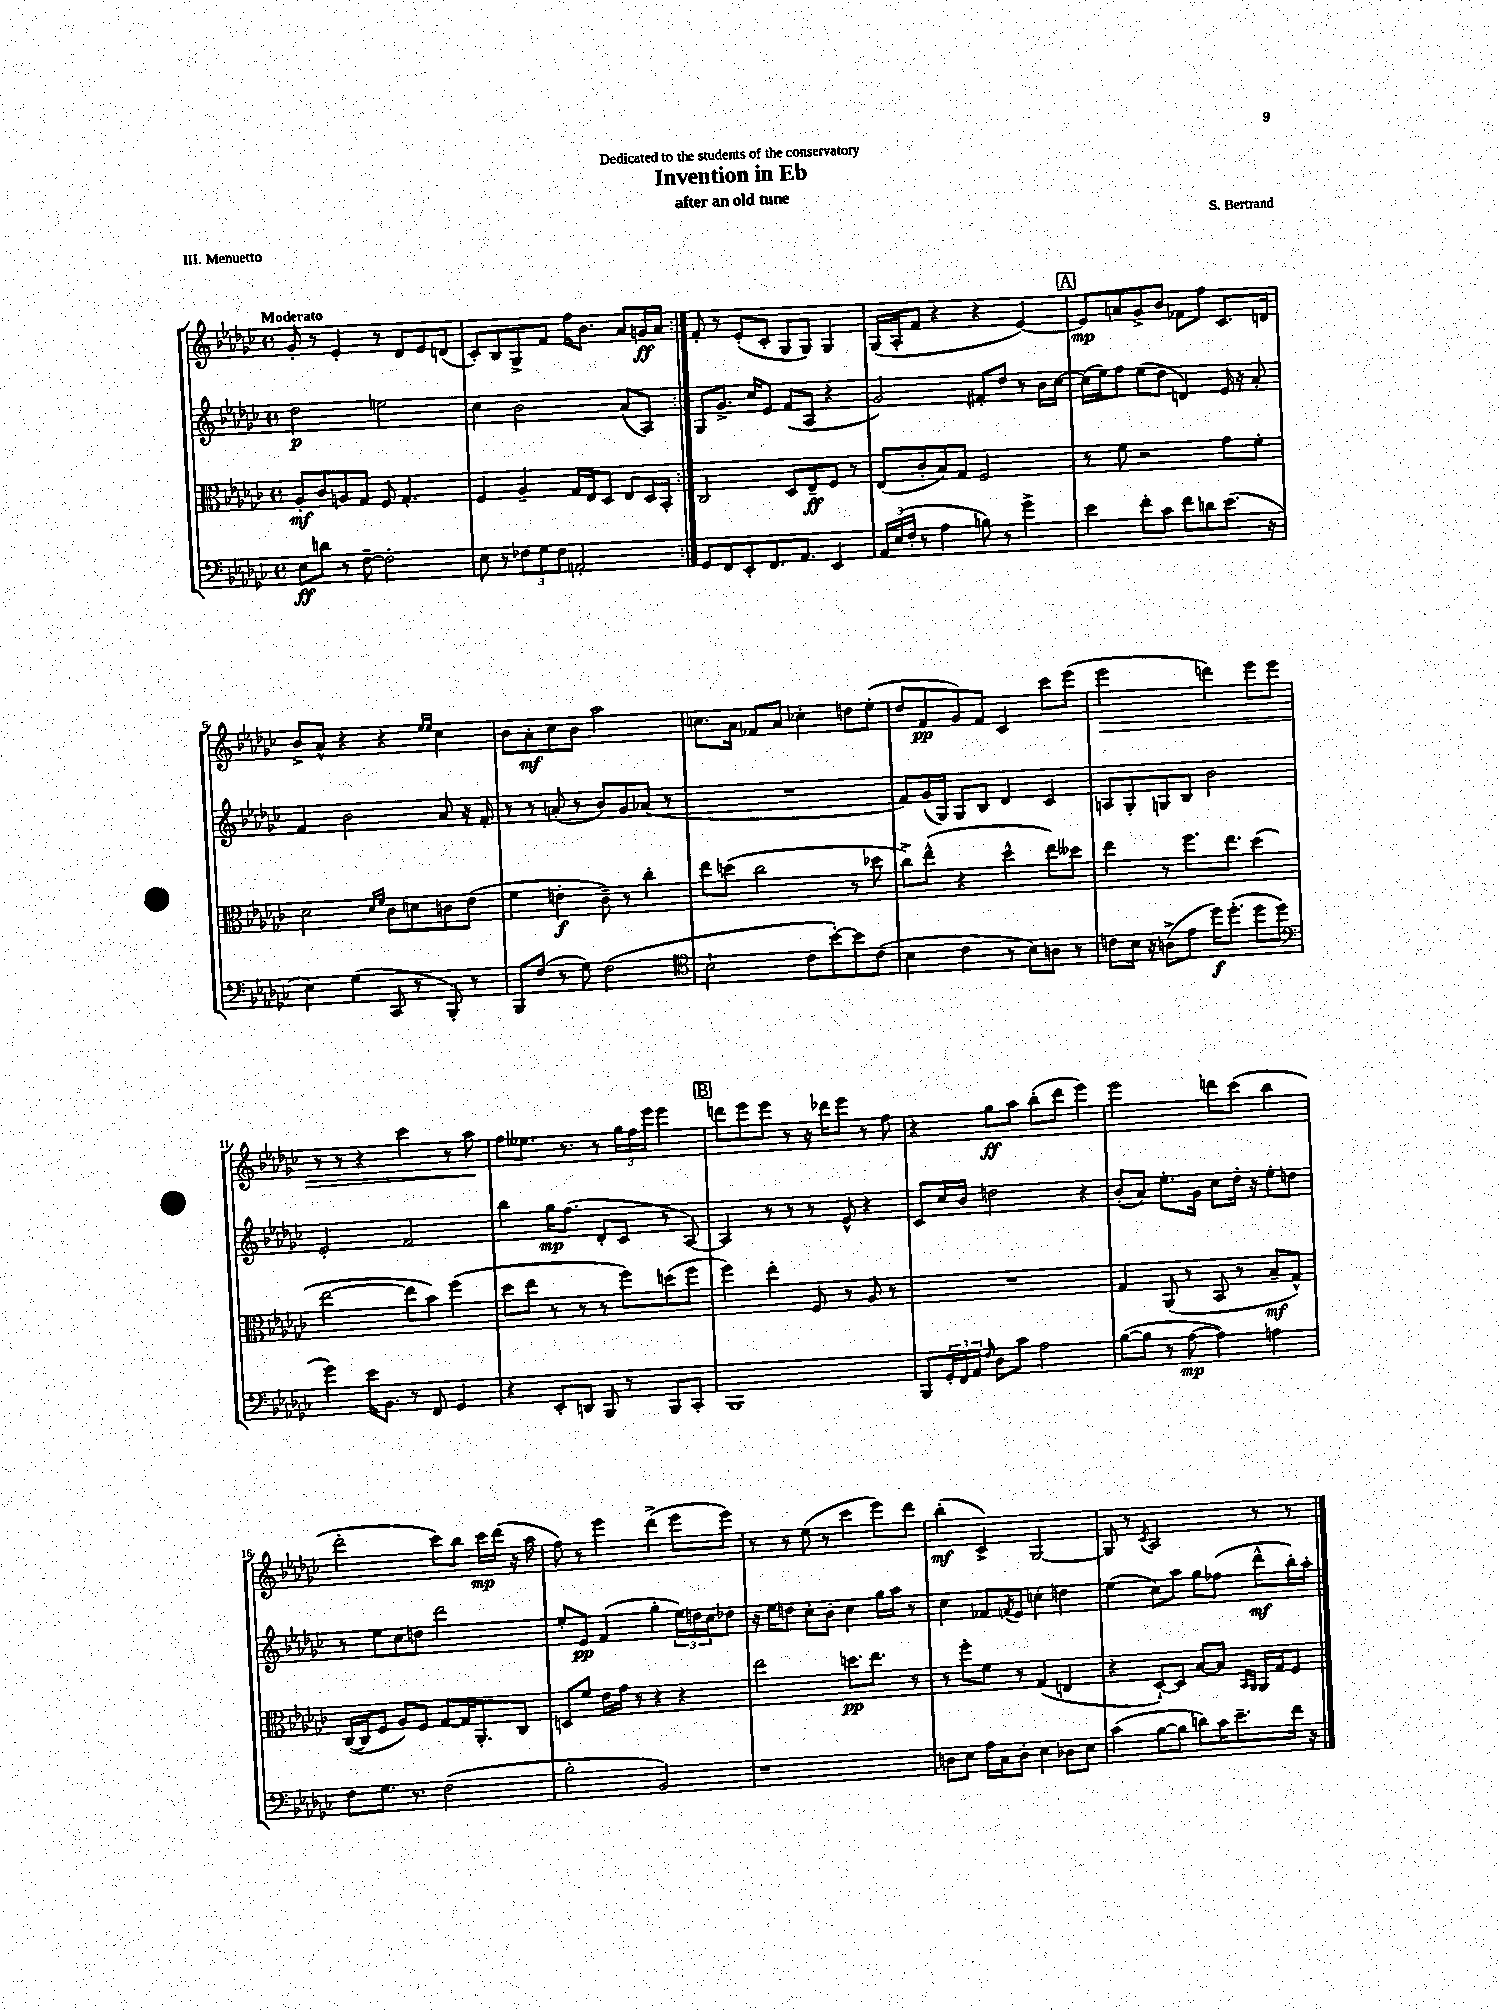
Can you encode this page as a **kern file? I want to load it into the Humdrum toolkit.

**kern	**dynam	**kern	**dynam	**kern	**dynam	**kern	**dynam
*part4	*part4	*part3	*part3	*part2	*part2	*part1	*part1
*staff4	*staff4	*staff3	*staff3	*staff2	*staff2	*staff1	*staff1
*clefF4	*	*clefC3	*	*clefG2	*	*clefG2	*
*k[b-e-a-d-g-c-]	*	*k[b-e-a-d-g-c-]	*	*k[b-e-a-d-g-c-]	*	*k[b-e-a-d-g-c-]	*
*M4/4	*	*M4/4	*	*M4/4	*	*M4/4	*
*met(c)	*	*met(c)	*	*met(c)	*	*met(c)	*
=1	=1	=1	=1	=1	=1	=1	=1
!	!	!	!	!	!	!LO:TX:a:B:t=Moderato	!
8E-\L	ff	8A-'/L	mf	2dd-\	p	8g-'/	.
8dn\J	.	8c-/	.	.	.	8r	.
8r	.	8An/	.	.	.	4e-'/	.
[8F~\	.	8G-/J	.	.	.	.	.
2F'\]	.	8F/	.	2een\	.	8r	.
.	.	4.G-'/	.	.	.	8d-/L	.
.	.	.	.	.	.	8e-/	.
.	.	.	.	.	.	(8dn/J	.
=2	=2	=2	=2	=2	=2	=2	=2
8E-\	.	4F/	.	4cc-\	.	8c-'/L)	.
8r	.	.	.	.	.	8B-/	.
12F-X\L	.	4A-~/	.	2b-\	.	8G-^/	.
12G-\	.	.	.	.	.	.	.
.	.	.	.	.	.	8f/J	.
12F-\J	.	.	.	.	.	.	.
2AAn'/	.	16G-/LL	.	.	.	16ff\KL	.
.	.	16E-/J	.	.	.	8.b-\J	.
.	.	8D-/J	.	.	.	.	.
.	.	8E-/L	.	(8a-/L	.	8a-/L	.
.	.	16D-/L	.	8A-/J)	.	16gn/L	ff
.	.	16BB-'/JJ	.	.	.	16a-/JJ	.
=3:|!	=3:|!	=3:|!	=3:|!	=3:|!	=3:|!	=3:|!	=3:|!
8GG-/L	.	2C-/	.	8G-/L	.	8f'/	.
8FF/	.	.	.	8.g-^/J	.	8r	.
8EE-'/	.	.	.	.	.	(8e-'/L	.
.	.	.	.	16cc-/KL	.	.	.
8.FF/	.	.	.	8e-/J	.	8c-'/J	.
.	.	8D-/L	.	(8f/L	.	8G-/L	.
8.AA-/J	.	.	.	.	.	.	.
.	.	8E-~/	ff	8A-/J	.	8G-/J)	.
4EE-/	.	8F/J	.	4r	.	4G-/	.
.	.	8r	.	.	.	.	.
=4	=4	=4	=4	=4	=4	=4	=4
24AA-/LL	.	(8E-/L	.	2g-/)	.	(16G-/LL	.
(24E-/	.	.	.	.	.	.	.
.	.	.	.	.	.	16A-'/J	.
24F'/JJ	.	.	.	.	.	.	.
8r	.	8c-'/	.	.	.	8f/J	.
4A-\	.	8B-/)	.	.	.	4r	.
.	.	8G-/J	.	.	.	.	.
8Bn\)	.	2F/	.	8f#X'/L	.	4r	.
8r	.	.	.	8dd-/J	.	.	.
4g-^\	.	.	.	8r	.	[4e-/)	.
.	.	.	.	16b-\LL	.	.	.
.	.	.	.	[16cc-\JJ	.	.	.
!!LO:REH:place=s1:t=A
=5	=5	=5	=5	=5	=5	=5	=5
4e-\	.	8r	.	(16cc-\LL]	.	8e-/L]	mp
.	.	.	.	16ee-\J)	.	.	.
.	.	8f\	.	8ff\J	.	8an/	.
8f'\L	.	2r	.	(8ee-\L	.	8g-^/	.
8c-\J	.	.	.	8dd-\J	.	8b-/J	.
8f\L	.	.	.	4dn/)	.	8f-X\L	.
8dn\	.	.	.	.	.	8ff\J	.
(8.e-\J	.	8g-\L	.	16e-/	.	8.c-/L	.
.	.	.	.	16r	.	.	.
.	.	8f'\J	.	8a-'/	.	.	.
16r	.	.	.	.	.	16dn/Jk	.
!!LO:LB:g=z
=6	=6	=6	=6	=6	=6	=6	=6
4E-\)	.	2d-\	.	4f/	.	8b-^/L	.
.	.	.	.	.	.	8a-^^/J	.
(4G-\	.	.	.	2b-\	.	4r	.
.	.	16qqd-/LL	.	.	.	.	.
.	.	16qqf/JJ	.	.	.	.	.
8CC-/	.	8c-\L	.	.	.	4r	.
8r	.	8dn\	.	.	.	.	.
.	.	.	.	.	.	16qqee-/LL	.
.	.	.	.	.	.	16qqee-/JJ	.
8BBB-'/)	.	8cn\	.	8a-/	.	4cc-\	.
8r	.	(8e-\J	.	16r	.	.	.
.	.	.	.	16f'/	.	.	.
=7	=7	=7	=7	=7	=7	=7	=7
8BBB-/L	.	4f\	.	8r	.	8b-\L	.
(8F/J	.	.	.	8r	.	8a-'\	mf
8r	.	4en'\	f	(8an'/	.	8cc-\	.
8G-\)	.	.	.	8r	.	8b-\J	.
(2F\	.	8c-~\)	.	8b-/L)	.	2aa-\	.
.	.	8r	.	8g-/	.	.	.
.	.	4cc-'\	.	(8a-X/J	.	.	.
.	.	.	.	8r	.	.	.
=8	=8	=8	=8	=8	=8	=8	=8
*clefC4	*	*	*	*	*	*	*
2B-`\	.	8ee-\L	.	1r	.	8.ccn\L	.
.	.	(8ddn\J	.	.	.	.	.
.	.	.	.	.	.	16a-\Jk	.
.	.	2cc-\	.	.	.	8f-X/L	.
.	.	.	.	.	.	8a-/J	.
8c-\L	.	.	.	.	.	4cc-X'\	.
[8b-'\)	.	.	.	.	.	.	.
8b-\]	.	8r	.	.	.	8ddn\L	.
(8c-\J	.	8dd-X\	.	.	.	(8ee-'\J	.
=9	=9	=9	=9	=9	=9	=9	=9
4B-\	.	8cc-^\L)	.	8f/L)	.	8dd-/L	.
.	.	(8ee-^^\J	.	(16g-/L	.	8f/	pp
.	.	.	.	16G-/JJ)	.	.	.
4c-\	.	4r	.	8G-/L	.	8g-/)	.
.	.	.	.	8B-/J	.	8f/J	.
8r	.	4dd-^^\	.	4d-/	.	4c-/	.
8B-\L)	.	.	.	.	.	.	.
8An\J	.	8ee-\L)	.	4c-/	.	8ccc-\L	.
8r	.	8dd--X\J	.	.	.	(8eee-\J	.
=10	=10	=10	=10	=10	=10	=10	=10
!	!	!	!	!	!	!	!LO:HP:b
8cn\L	.	4ee-\	.	8An/L	.	2eee-\	>
16B-\Jk	.	.	.	8G-'/	.	.	.
16r	.	.	.	.	.	.	.
(8An^\L	.	8r	.	8Gn/	.	.	.
8e-\J	.	8.ff\L	.	8B-/J	.	.	.
16dd-\KL)	f	.	.	2b-\	.	4dddn\)	.
(8.dd-'\J	.	8.ee-\J	.	.	.	.	.
8dd-\L	.	(4dd-\	.	.	.	8eee-\L	.
8dd-\J	.	.	.	.	.	8eee-\J	.
!!LO:LB:g=z
=11	=11	=11	=11	=11	=11	=11	=11
*clefF4	*	*	*	*	*	*	*
4g-\)	.	[2ee-\	.	2e-'/	.	8r	.
.	.	.	.	.	.	8r	.
16e-\KL	.	.	.	.	.	4r	.
8.BB-\J	.	.	.	.	.	.	.
8r	.	8ee-\L]	.	2f/	.	4ccc-\	.
8FF/	.	8b-\J)	.	.	.	.	.
4GG-/	.	(4ff\	.	.	.	8r	.
.	.	.	.	.	.	8aa-\	.
.	.	.	.	.	.	.	]
=12	=12	=12	=12	=12	=12	=12	=12
4r	.	8dd-\L	.	4bb-\	.	8ff\L	.
.	.	8ee-\J	.	.	.	8.ee--X\J	.
8EE-'/L	.	8r	.	16gg-\KL	mp	.	.
.	.	.	.	(8.ff\J	.	8.r	.
8DDn/J	.	8r	.	.	.	.	.
8BBB-/	.	8r	.	8d-'/L	.	8r	.
8r	.	8ff\L)	.	8c-/J	.	24gg-\LL	.
.	.	.	.	.	.	24ff\	.
.	.	.	.	.	.	24eee-\JJ	.
8BBB-/L	.	(8ddn\	.	8r	.	4eee-\	.
8CC-'/J	.	8ff\J	.	[8A-/)	.	.	.
!!LO:REH:place=s1:t=B
=13	=13	=13	=13	=13	=13	=13	=13
1BBB-	.	4ff\)	.	4A-/]	.	8dddn\L	.
.	.	.	.	.	.	8eee-\	.
.	.	4ee-'\	.	8r	.	8eee-\J	.
.	.	.	.	8r	.	8r	.
.	.	8F/	.	8r	.	16r	.
.	.	.	.	.	.	16ddd-X\KL	.
.	.	8r	.	8e-^^/	.	8eee-\J	.
.	.	8A-/	.	4r	.	8r	.
.	.	8r	.	.	.	8ff\	.
=14	=14	=14	=14	=14	=14	=14	=14
8BBB-/L	.	1r	.	8c-/L	.	4r	.
24GG-'/L	.	.	.	16cc-/L	.	.	.
24FF/	.	.	.	.	.	.	.
.	.	.	.	16b-/JJ	.	.	.
24AA-/JJ	.	.	.	.	.	.	.
16qqF/	.	.	.	.	.	.	.
8D-\L	.	.	.	2ddn\	.	8gg-\L	ff
8c-\J	.	.	.	.	.	8aa-\J	.
2A-\	.	.	.	.	.	(8bb-'\L	.
.	.	.	.	.	.	8ddd-\J	.
.	.	.	.	4r	.	4eee-\)	.
=15	=15	=15	=15	=15	=15	=15	=15
([8B-\L	.	4G-/	.	(8b-'/L	.	2eee-\	.
8B-\J]	.	.	.	8a-/J)	.	.	.
8r	.	(8AA-/	.	8.ee-'\L	.	.	.
[8A-\	mp	8r	.	.	.	.	.
.	.	.	.	16g-\Jk	.	.	.
4A-\])	.	8BB-/	.	8cc-\L	.	8dddn\L	.
.	.	8r	.	16dd-'\Jk	.	(8ccc-\J	.
.	.	.	.	16r	.	.	.
4An\	.	8B-~/L	mf	8ee-'\L	.	4bb-\	.
.	.	8G-^^/J)	.	8ddn\J	.	.	.
!!LO:LB:g=z
=16	=16	=16	=16	=16	=16	=16	=16
8F\L	.	([16C-/LL	.	8r	.	2ddd-'\	.
.	.	16C-/J]	.	.	.	.	.
8.G-\J	.	8F/J	.	8ee-\L	.	.	.
.	.	8A-/L)	.	8cc-\	.	.	.
8.r	.	.	.	.	.	.	.
.	.	8F/J	.	8ddn\J	.	.	.
(2F\	.	[8G-/L	.	2ddd-\	.	8ccc-\L)	.
.	.	16G-/K]	.	.	.	8bb-\J	.
.	.	8.AA-'/	.	.	.	.	.
.	.	.	.	.	.	16ccc-\LL	mp
.	.	.	.	.	.	(16ddd-\JJ	.
.	.	8C-/J	.	.	.	16r	.
.	.	.	.	.	.	16aa-\	.
=17	=17	=17	=17	=17	=17	=17	=17
2B-'\	.	8Dn/L	.	8ee-'/L	.	8ff\)	.
.	.	8f/J	.	8e-/J	pp	8r	.
.	.	16e-\LL	.	(4f/	.	4eee-\	.
.	.	16g-\JJ	.	.	.	.	.
.	.	8r	.	.	.	.	.
2BB-/)	.	4r	.	4gg-'\	.	(4ddd-^\	.
.	.	4r	.	24ee-\LL)	.	8eee-\L	.
.	.	.	.	24ddn\	.	.	.
.	.	.	.	24cc-\J	.	.	.
.	.	.	.	8dd-X\J	.	8eee-\J)	.
=18	=18	=18	=18	=18	=18	=18	=18
1r	.	2ee-\	.	16r	.	8r	.
.	.	.	.	16ee-\KL	.	.	.
.	.	.	.	8ddn\J	.	8r	.
.	.	.	.	8cc-'\L	.	(8ee-\	.
.	.	.	.	8b-'\J	.	8r	.
.	.	8.ddn\L	pp	4cc-\	.	4ccc-\	.
.	.	8.ee-\J	.	.	.	.	.
.	.	.	.	16gg-\LL	.	8eee-\L)	.
.	.	.	.	16aa-\JJ	.	.	.
.	.	8r	.	8r	.	8ddd-\J	.
=19	=19	=19	=19	=19	=19	=19	=19
8Dn\L	.	8r	.	4cc-\	.	(4bb-'\	mf
8E-\J	.	8ff'\L	.	.	.	.	.
16A-\LL	.	8f\J	.	8f-X/L	.	4c-^/)	.
16C-\J	.	.	.	.	.	.	.
.	.	.	.	8qfn/	.	.	.
8D'\J	.	8r	.	8e-/J	.	.	.
4E-\	.	(4G-/	.	4ccn'\	.	[2G-/	.
8D-X\L	.	4En/	.	4ddn\	.	.	.
8E-\J	.	.	.	.	.	.	.
=20	=20	=20	=20	=20	=20	=20	=20
(4c-\	.	4r	.	(4ee-\	.	8G-/]	.
.	.	.	.	.	.	8r	.
.	.	.	.	.	.	8qc-/	.
[8B-\L	.	[8D-`/L)	.	8cc-\L)	.	2A-/	.
8B-\J]	.	8D-/J]	.	8aa-\J	.	.	.
8dn\L)	.	[8B-/L	.	8gg-\L	.	.	.
16c-\K	.	8B-/J]	.	(8ff-X\J	.	.	.
8.e-~\	.	.	.	.	.	.	.
.	.	16qqBB-/LL	.	.	.	.	.
.	.	16qqAA-/JJ	.	.	.	.	.
.	.	16AA-/LL	.	8ddd-^^\L	mf	8r	.
.	.	16G-/J	.	.	.	.	.
16f\Jk	.	8F/J	.	16bb-'\L)	.	8r	.
16r	.	.	.	16aa-'\JJ	.	.	.
==	==	==	==	==	==	==	==
*-	*-	*-	*-	*-	*-	*-	*-
